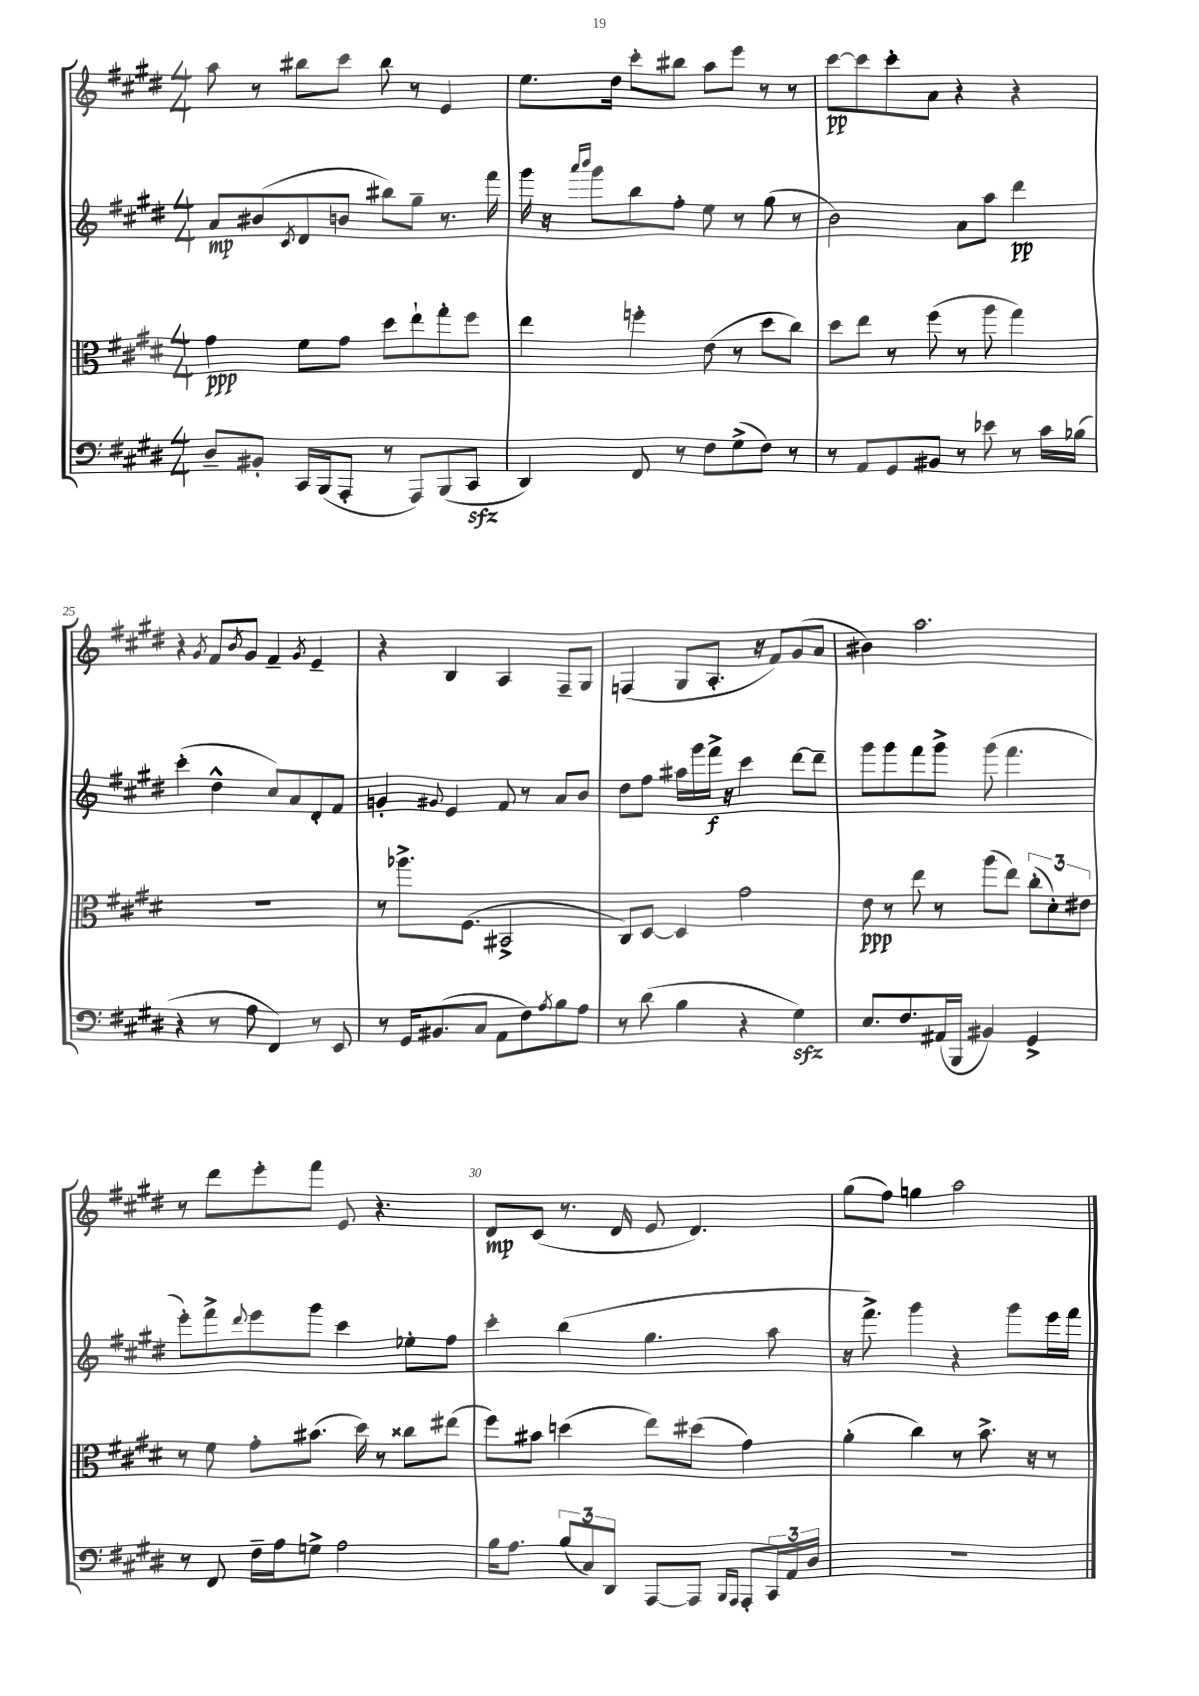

**kern	**kern	**kern	**kern
*staff4	*staff3	*staff2	*staff1
*clefF4	*clefC3	*clefG2	*clefG2
*k[f#c#g#d#]	*k[f#c#g#d#]	*k[f#c#g#d#]	*k[f#c#g#d#]
*M4/4	*M4/4	*M4/4	*M4/4
8D#~	4g#	8a	8aa
8BB#'	.	(8b#	8r
.	.	8qc#	.
16CC#	8f#	8d#	8bb#
(16BBB	.	.	.
8AAA'	8g#	8b	8ccc#
8r	8dd#	8bb#)	8bb#
8AAA)	8ee`	8gg#~	8r
(8BBB	8gg#'	8.r	4e
8CC#	8ff#	.	.
.	.	16fff#	.
=	=	=	=
4DD#)	4ee	16ggg#	8.ee
.	.	16r	.
.	.	16qqaaa	.
.	.	16qqbbb	.
.	.	8ggg#	.
.	.	.	16dd#
8FF#	4ff'	8bb	8ccc#'
8r	.	8ff#'	8bb#
8F#	(8e	8ee	8aa
(8G#^	8r	8r	8eee
8F#)	8dd#	(8gg#	8r
8r	8cc#)	8r	8r
=	=	=	=
8r	8dd#	2b)	[8ccc#
8AA	8ee	.	8ccc#]
8GG#	8r	.	8ccc#'
8BB#	(8ff#	.	8a
8r	8r	8a	4r
8e-	8aa	8aa	.
8r	4gg#)	4ddd#	4r
16c#	.	.	.
(16B-	.	.	.
=	=	=	=
4r	1r	(4ccc#'	4r
.	.	.	8qg#
8r	.	4dd#^^	8f#
.	.	.	8qb
8A	.	.	8g#
4FF#)	.	8cc#)	4f#~
.	.	8a	.
.	.	.	8qg#
8r	.	8d#'	4e~
8EE	.	8f#	.
=	=	=	=
8r	8r	4g'	4r
16GG#	8.aa-^	.	.
(8.BB#	.	.	.
.	.	8qqg#	.
.	.	4e	4B
.	(8.F#	.	.
8C#	.	.	.
8AA	2BB#^	8f#	4A
8F#)	.	8r	.
8qA	.	.	.
8B	.	8a	8F#~
8A	.	8b	8G#
=	=	=	=
8r	8C#)	8dd#	(4F
(8d#	[8D#	8ff#	.
4B	4D#]	16aa#	8G#
.	.	16ggg#	.
.	.	16fff#^	8.A'
.	.	16r	.
4r	2g#	4ccc#	.
.	.	.	16r
.	.	.	8f#)
4G#)	.	[8ddd#	(8g#
.	.	8ddd#~]	8a
=	=	=	=
8.E	8e	8ggg#	4b#)
.	8r	8ggg#	.
8.F#	.	.	.
.	8ee	8fff#	2.aa
(16AA#	8r	8ggg#^	.
16BBB	.	.	.
4BB#)	(8aa	(8ggg#	.
.	8ee)	4.fff#	.
4GG#^	(12cc#'	.	.
.	12d#')	.	.
.	12e#	.	.
=	=	=	=
8r	8r	8eee')	8r
8FF#	8f#	8fff#^	8ddd#
.	.	8qqddd#	.
16F#~	8g#'	8eee	8eee'
16A	.	.	.
8G^	(8.b#	8ggg#	8fff#
2A	.	4ccc#	8e
.	16dd#)	.	.
.	8r	.	4.r
.	8cc##	8ee-'	.
.	(8ee#	8ff#	.
=	=	=	=
16B	8ff#)	4ccc#'	8d#
8.A	.	.	.
.	8b#	.	(8c#
(12B	(4dd	(4bb	8.r
12C#)	.	.	.
12DD#	.	.	.
.	.	.	16d#
[8AAA	8ee)	4.gg#	8e
8AAA]	(8dd#	.	4.d#)
16qqBBB	.	.	.
16qqAAA	.	.	.
8AAA'	4g#)	.	.
24CC#	.	8aa	.
24AA	.	.	.
24D#	.	.	.
=	=	=	=
1r	(4a'	16r	(8gg#
.	.	8.fff#^)	.
.	.	.	8ff#)
.	4cc#)	4ggg#	4gg
.	8r	4r	2aa
.	8.b^	.	.
.	.	8ggg#	.
.	16r	.	.
.	8r	16eee	.
.	.	16fff#	.
==	==	==	==
*-	*-	*-	*-
